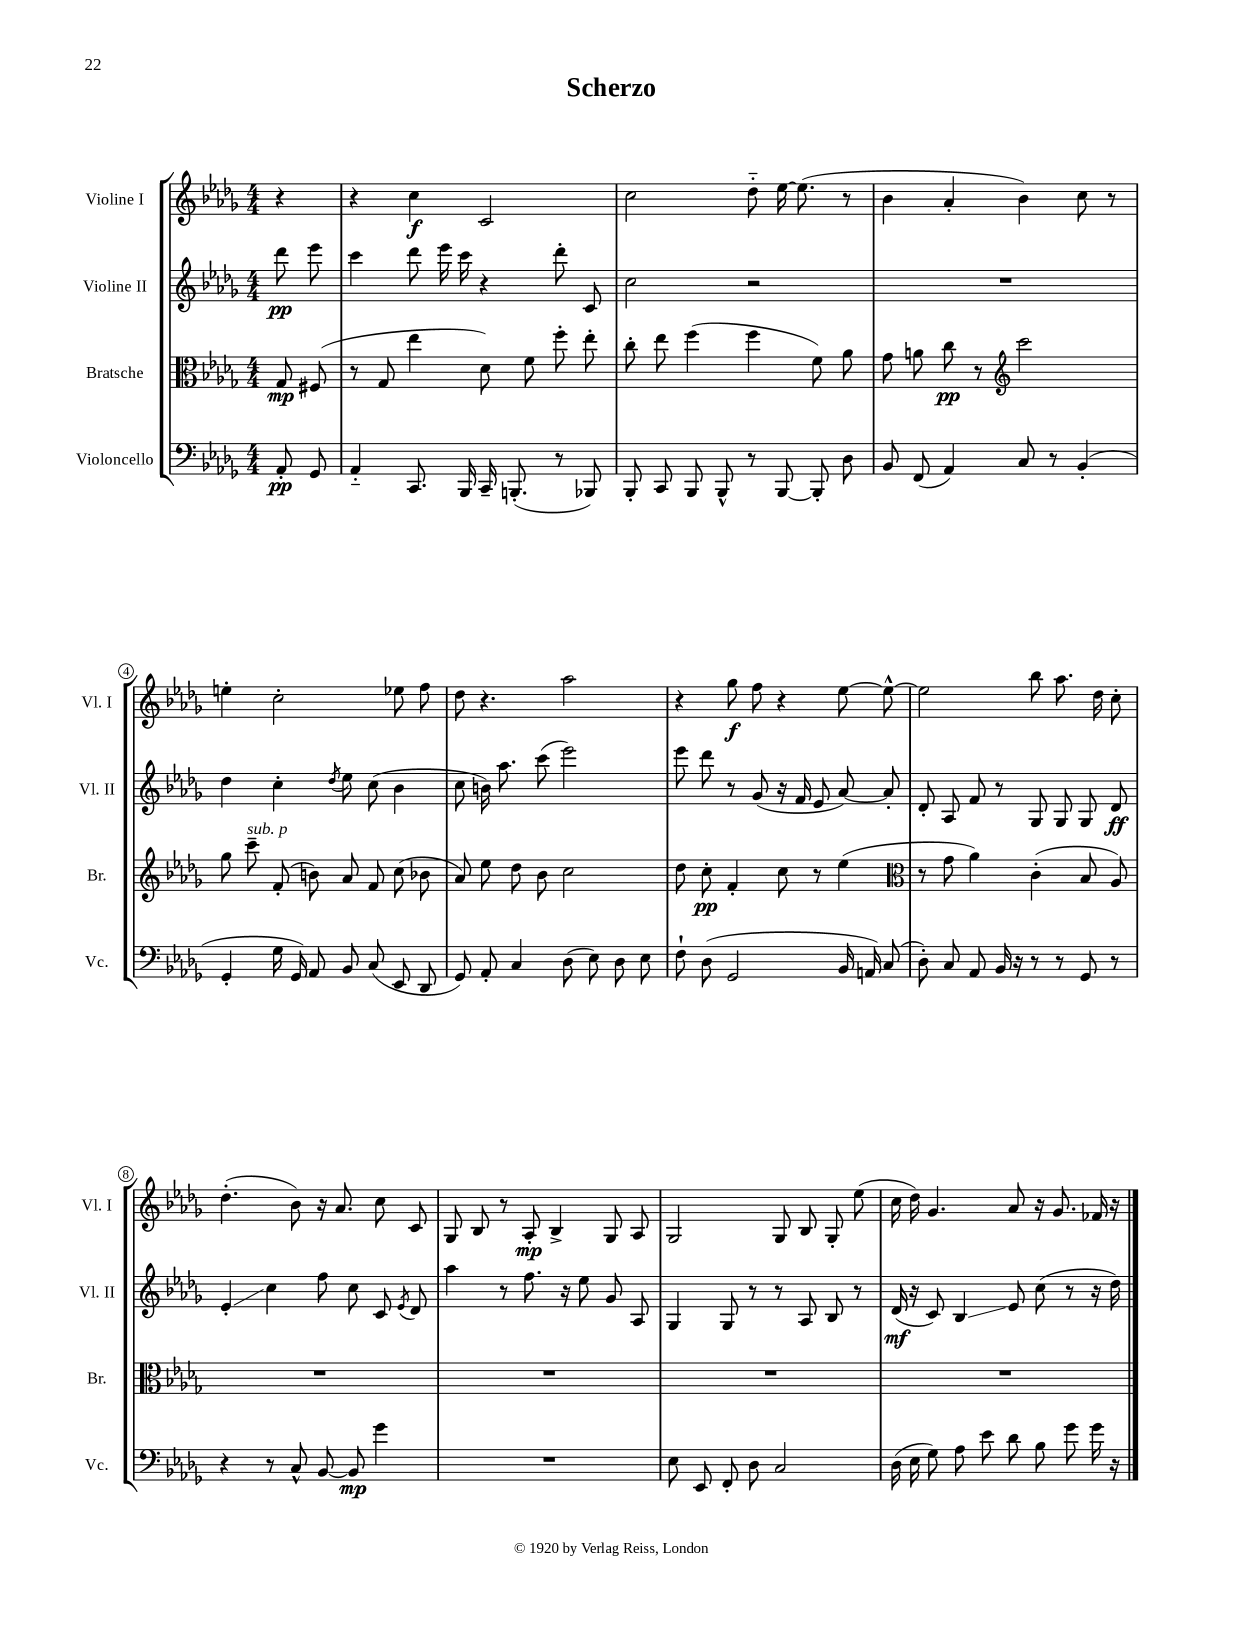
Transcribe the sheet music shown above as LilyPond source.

\header { title = "Scherzo" }
<<
\new StaffGroup <<
\new Staff = "s0" \with { instrumentName = "Violine I" shortInstrumentName = "Vl. I" } {
    \clef treble \key des \major \numericTimeSignature \time 4/4 \partial 4
    \autoBeamOff r4 |
    r4 c''4\f c'2 |
    c''2 des''8-_ ees''16~ ees''8.( r8 |
    bes'4 aes'4-. bes'4) c''8 r8 |
    e''4-. c''2-. ees''8 f''8 |
    des''8 r4. aes''2 |
    r4 ges''8\f f''8 r4 ees''8~ ees''8~-^ |
    ees''2 bes''8 aes''8. des''16 c''8-. |
    des''4.-.( bes'8) r16 aes'8. c''8 c'8 |
    ges8 bes8 r8 aes8-.\mp bes4-> ges8 aes8 |
    ges2 ges8 bes8 ges8-. ees''8( |
    c''16 des''16) ges'4. aes'8 r16 ges'8. fes'16 r16 \bar "|." |
}
\new Staff = "s1" \with { instrumentName = "Violine II" shortInstrumentName = "Vl. II" } {
    \clef treble \key des \major \numericTimeSignature \time 4/4 \partial 4
    \autoBeamOff des'''8\pp ees'''8 |
    c'''4 des'''8 ees'''16 c'''16 r4 des'''8-. c'8 |
    c''2 r2 |
    R1 |
    des''4 c''4-. \acciaccatura { des''8 } ees''8 c''8( bes'4 |
    c''8 b'16) aes''8. c'''8( ees'''2) |
    ees'''8 des'''8 r8 ges'8( r16 f'16 ees'8 aes'8~) aes'8-. |
    des'8-. aes8 f'8 r8 ges8 ges8 ges8 des'8\ff |
    ees'4-.\glissando c''4 f''8 c''8 c'8 \acciaccatura { ees'8 } des'8 |
    aes''4 r8 f''8. r16 ees''8 ges'8 aes8 |
    ges4 ges8 r8 r8 aes8 bes8 r8 |
    des'16\mf( r16 c'8) bes4\glissando ees'8 c''8( r8 r16 des''16) \bar "|." |
}
\new Staff = "s2" \with { instrumentName = "Bratsche" shortInstrumentName = "Br." } {
    \clef alto \key des \major \numericTimeSignature \time 4/4 \partial 4
    \autoBeamOff ges8\mp fis8( |
    r8 ges8 ees''4 des'8) f'8 f''8-. ees''8-. |
    c''8-. ees''8 f''4( f''4 f'8) aes'8 |
    ges'8 a'8 c''8\pp r8 \clef treble c'''2 |
    ges''8 c'''8--^\markup { \italic "sub. p" } f'8-.( b'8) aes'8 f'8 c''8( bes'8 |
    aes'8) ees''8 des''8 bes'8 c''2 |
    des''8 c''8-.\pp f'4-. c''8 r8 ees''4( |
    \clef alto r8 ges'8 aes'4) c'4-.( bes8 aes8) |
    R1 |
    R1 |
    R1 |
    R1 \bar "|." |
}
\new Staff = "s3" \with { instrumentName = "Violoncello" shortInstrumentName = "Vc." } {
    \clef bass \key des \major \numericTimeSignature \time 4/4 \partial 4
    \autoBeamOff aes,8-.\pp ges,8 |
    aes,4-_ c,8. bes,,16 c,16-- b,,8.-.( r8 bes,,8) |
    bes,,8-. c,8 bes,,8 bes,,8-^ r8 bes,,8~ bes,,8-. des8 |
    bes,8 f,8( aes,4) c8 r8 bes,4-.( |
    ges,4-. ges16 ges,16) aes,8 bes,8 c8( ees,8 des,8 |
    ges,8) aes,8-. c4 des8( ees8) des8 ees8 |
    f8-! des8( ges,2 bes,16 a,16) c8( |
    des8-.) c8 aes,8 bes,16 r16 r8 r8 ges,8 r8 |
    r4 r8 c8-^ bes,8~ bes,8\mp ges'4 |
    R1 |
    ees8 ees,8 f,8-. des8 c2 |
    des16( ees16 ges8) aes8 ees'8 des'8 bes8 ges'8 ges'16 r16 \bar "|." |
}
>>
>>
\layout { \context { \Score \override BarNumber.stencil = #(make-stencil-circler 0.1 0.3 ly:text-interface::print) } }
